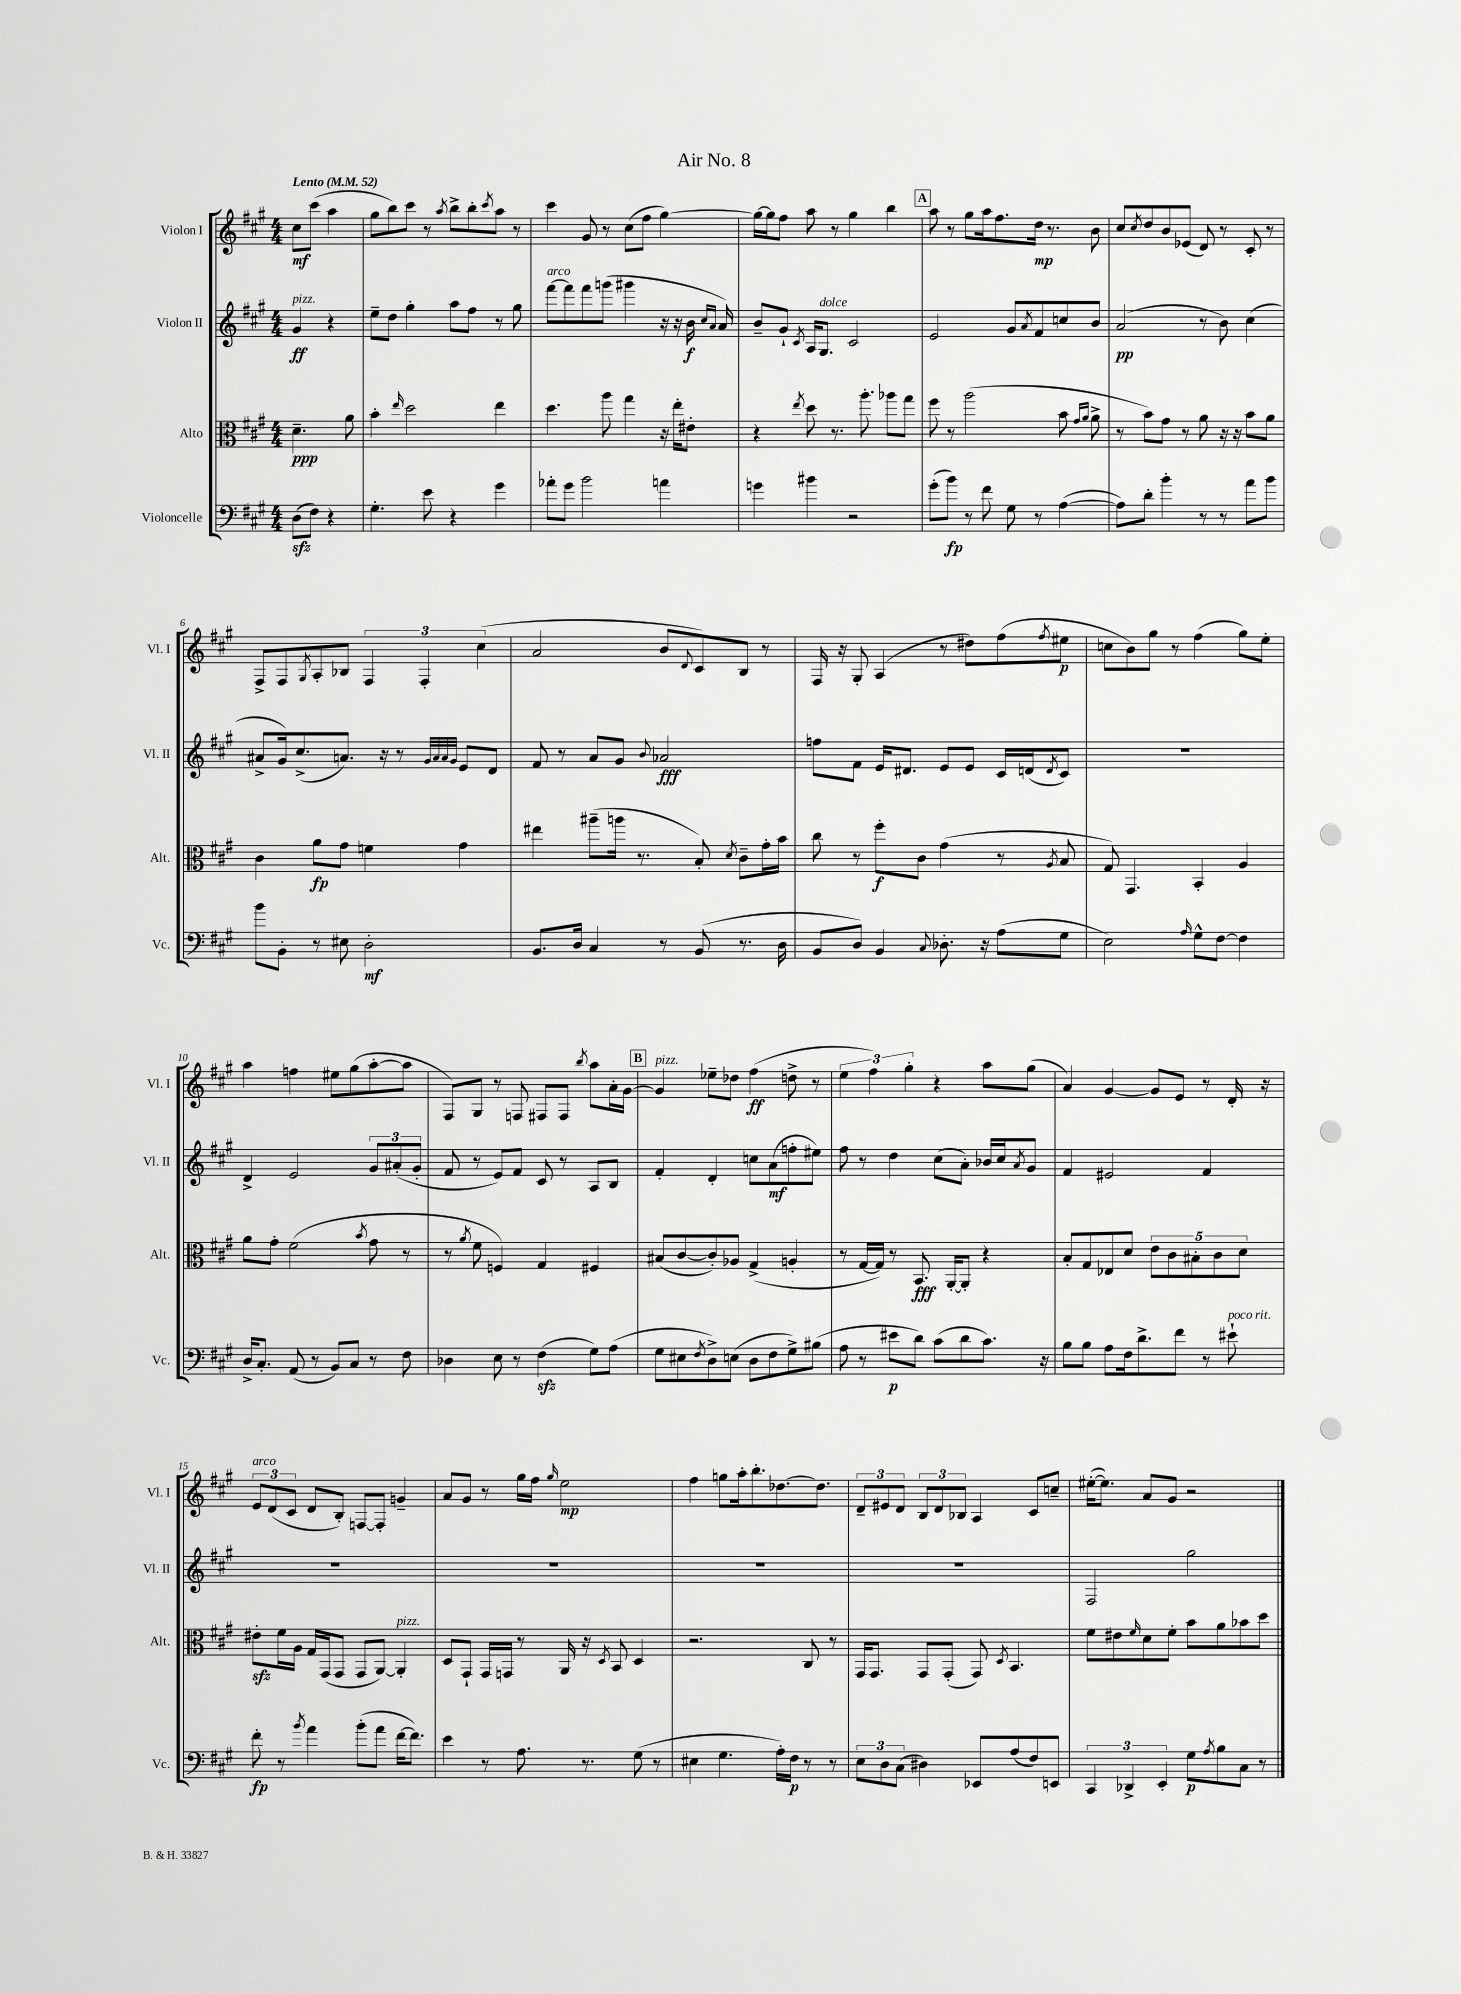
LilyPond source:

\header { title = "Air No. 8" }
<<
\new StaffGroup <<
\new Staff = "s0" \with { instrumentName = "Violon I" shortInstrumentName = "Vl. I" } {
    \clef treble \key a \major \numericTimeSignature \time 4/4 \partial 2 \tempo "Lento" 4 = 52
    cis''8\mf cis'''8( a''4 |
    gis''8 b''8) cis'''8 r8 \acciaccatura { a''8 } b''8-> b''8-. \acciaccatura { cis'''8 } a''8 r8 |
    cis'''4 gis'8 r8 cis''8( fis''8 gis''4~) |
    gis''16~ gis''16 fis''8 a''8 r8 gis''4 b''4 |
    \mark \markup { \box "A" } a''8 r8 gis''8 a''16 fis''8. d''16\mp r8. b'8 |
    cis''8 \acciaccatura { cis''8 } d''8 b'8 ees'8( d'8) r8 cis'8-. r8 |
    fis8-> fis8 \acciaccatura { gis8 } a8-. bes8 \tuplet 3/2 { fis4 fis4-. cis''4( } |
    a'2 b'8 \appoggiatura { d'8 } cis'8) b8 r8 |
    fis16 r16 gis8-. a4( r8 dis''8) fis''8( \acciaccatura { fis''8 } eis''8\p |
    c''8 b'8) gis''8 r8 fis''4( gis''8) e''8-. |
    a''4 f''4 eis''8 gis''8( a''8~-. a''8 |
    fis8) gis8 r8 f8 fis8 fis8 \acciaccatura { b''8 } a''8 a'16-. gis'16~ |
    \mark \markup { \box "B" } gis'4^\markup { \italic "pizz." } ees''8-- des''8 fis''4\ff( d''8-> r8 |
    \tuplet 3/2 { e''4 fis''4) gis''4-. } r4 a''8 gis''8( |
    a'4) gis'4~ gis'8 e'8 r8 d'16-. r16 |
    \tuplet 3/2 { e'8^\markup { \italic "arco" } d'8( cis'8 } d'8 b8-.) f8~ f8-. g'4-- |
    a'8 gis'8 r8 gis''16 fis''16 \grace { gis''16 } e''2\mp |
    fis''4 g''8 a''16-. b''8.-. des''8.~ des''8. |
    \tuplet 3/2 { d'8-- eis'8 d'8 } \tuplet 3/2 { b8 d'8 bes8 } a4 cis'8 c''8-- |
    eis''16~-.( eis''8.) a'8 gis'8 r2 \bar "|." |
}
\new Staff = "s1" \with { instrumentName = "Violon II" shortInstrumentName = "Vl. II" } {
    \clef treble \key a \major \numericTimeSignature \time 4/4 \partial 2
    gis'4\ff^\markup { \italic "pizz." } r4 |
    e''8-- d''8 gis''4-. a''8 fis''8 r8 gis''8 |
    fis'''8~^\markup { \italic "arco" } fis'''8 fis'''8 g'''8( gis'''4 r16 r16 b'16\f \grace { cis''16 a'16 } a'16) |
    b'8-- gis'8-! \acciaccatura { cis'8 } a16 gis8.^\markup { \italic "dolce" } cis'2 |
    \mark \markup { \box "A" } e'2 gis'8 \acciaccatura { a'8 } fis'8 c''8 b'8 |
    a'2\pp( r8 b'8) cis''4( |
    ais'8-> gis'16) cis''8.->( a'8.) r16 r8 \grace { gis'32 a'32 a'32 gis'32 } e'8 d'8 |
    fis'8 r8 a'8 gis'8 \appoggiatura { b'8 } aes'2\fff |
    f''8 fis'8 e'16 dis'8. e'8 e'8 cis'16 d'16( \acciaccatura { d'8 } cis'8) |
    R1 |
    d'4-> e'2 \tuplet 3/2 { gis'8 ais'8-.( gis'8-. } |
    fis'8 r8 e'8) fis'8 cis'8 r8 a8 b8 |
    \mark \markup { \box "B" } fis'4-. d'4-. c''8 a'8\mf( f''8-. eis''8) |
    fis''8 r8 d''4 cis''8( a'8-.) bes'16 cis''16 \acciaccatura { a'8 } gis'8 |
    fis'4 eis'2 fis'4 |
    R1 |
    R1 |
    R1 |
    R1 |
    fis2 gis''2 \bar "|." |
}
\new Staff = "s2" \with { instrumentName = "Alto" shortInstrumentName = "Alt." } {
    \clef alto \key a \major \numericTimeSignature \time 4/4 \partial 2
    d'4.--\ppp a'8 |
    b'4-. \grace { e''16 } d''2 e''4 |
    d''4. a''8 gis''4 r16 e''16-. eis'8-. |
    r4 \acciaccatura { e''8 } d''8 r8. a''8.-. aes''8 gis''8 |
    \mark \markup { \box "A" } fis''8 r8 a''2( b'8 \grace { gis'16 a'16 } a'8-> |
    r8 b'8) gis'8 r8 a'8 r16 r16 b'8 a'8 |
    cis'4 a'8\fp gis'8 f'4 gis'4 |
    eis''4 ais''8--( a''16 r8. b8-.) \acciaccatura { d'8 } cis'8-- gis'16-. b'16 |
    cis''8 r8 fis''8-.\f cis'8 gis'4( r8 \acciaccatura { a8 } b8 |
    gis8) gis,4. b,4-. a4 |
    a'8 gis'8-. fis'2( \acciaccatura { b'8 } gis'8 r8 |
    r8 \acciaccatura { a'8 } fis'8 f4) gis4 fis4 |
    \mark \markup { \box "B" } bis8( cis'8~ cis'8-.) aes8 gis4->( a4-. |
    r8 gis16~ gis16) r8 b,8.\fff a,16~-. a,8-. r4 |
    b8-. gis8 ees8 d'8 \tuplet 5/4 { e'8 cis'8 bis8-. cis'8 d'8 } |
    eis'8-.\sfz fis'16 a16 gis16 gis,16( gis,8 gis,8 a,8~) a,4-.^\markup { \italic "pizz." } |
    d8 gis,8-! gis,16 g,16 r8 a,16 r16 \acciaccatura { d8 } b,8 d4 |
    r2. cis8 r8 |
    gis,16 gis,8. gis,8 gis,8-.( gis,8) \acciaccatura { d8 } b,4. |
    fis'8 eis'8 \grace { fis'16 } d'8 fis'8-. b'8 a'8 bes'8 d''8 \bar "|." |
}
\new Staff = "s3" \with { instrumentName = "Violoncelle" shortInstrumentName = "Vc." } {
    \clef bass \key a \major \numericTimeSignature \time 4/4 \partial 2
    d8\sfz( fis8) r4 |
    gis4.-. e'8 r4 gis'4 |
    aes'8-. gis'8 b'2 a'4 |
    g'4 bis'4 r2 |
    \mark \markup { \box "A" } gis'8-.( b'8\fp) r8 fis'8 gis8 r8 a4~( |
    a8) d'8-. b'4-. r8 r8 a'8 b'8 |
    b'8 b,8-. r8 eis8 d2-.\mf |
    b,8. d16 cis4 r8 b,8( r8. d16 |
    b,8 d8) b,4 \appoggiatura { cis8 } des8.-. r16 a8( gis8 |
    e2) \grace { a16 } gis8-^ fis8~ fis4 |
    d16-> cis8.-. a,8( r8 b,8) cis8 r8 fis8 |
    des4 e8 r8 fis4\sfz( gis8) a8( |
    \mark \markup { \box "B" } gis8 eis8 \acciaccatura { fis8 } d8->) e8( d8 fis8 gis8->) bis8( |
    a8 r8 eis'8\p d'8) cis'8( d'8 cis'8.) r16 |
    b8 b8 a8 fis16 d'8.-> fis'8 r8 eis'8-!^\markup { \italic "poco rit." } |
    fis'8-.\fp r8 \acciaccatura { b'8 } a'4 b'8-.( a'8 fis'16~ fis'8.) |
    e'4 r8 a8. r8. gis8( r8 |
    eis4 gis4. a16-.) fis16\p r8 r8 |
    \tuplet 3/2 { e8 d8 cis8( } dis4) ees,8 a8( fis8) e,8 |
    \tuplet 3/2 { cis,4 des,4-> e,4-. } gis8\p \acciaccatura { a8 } b8 cis8 r8 \bar "|." |
}
>>
>>
